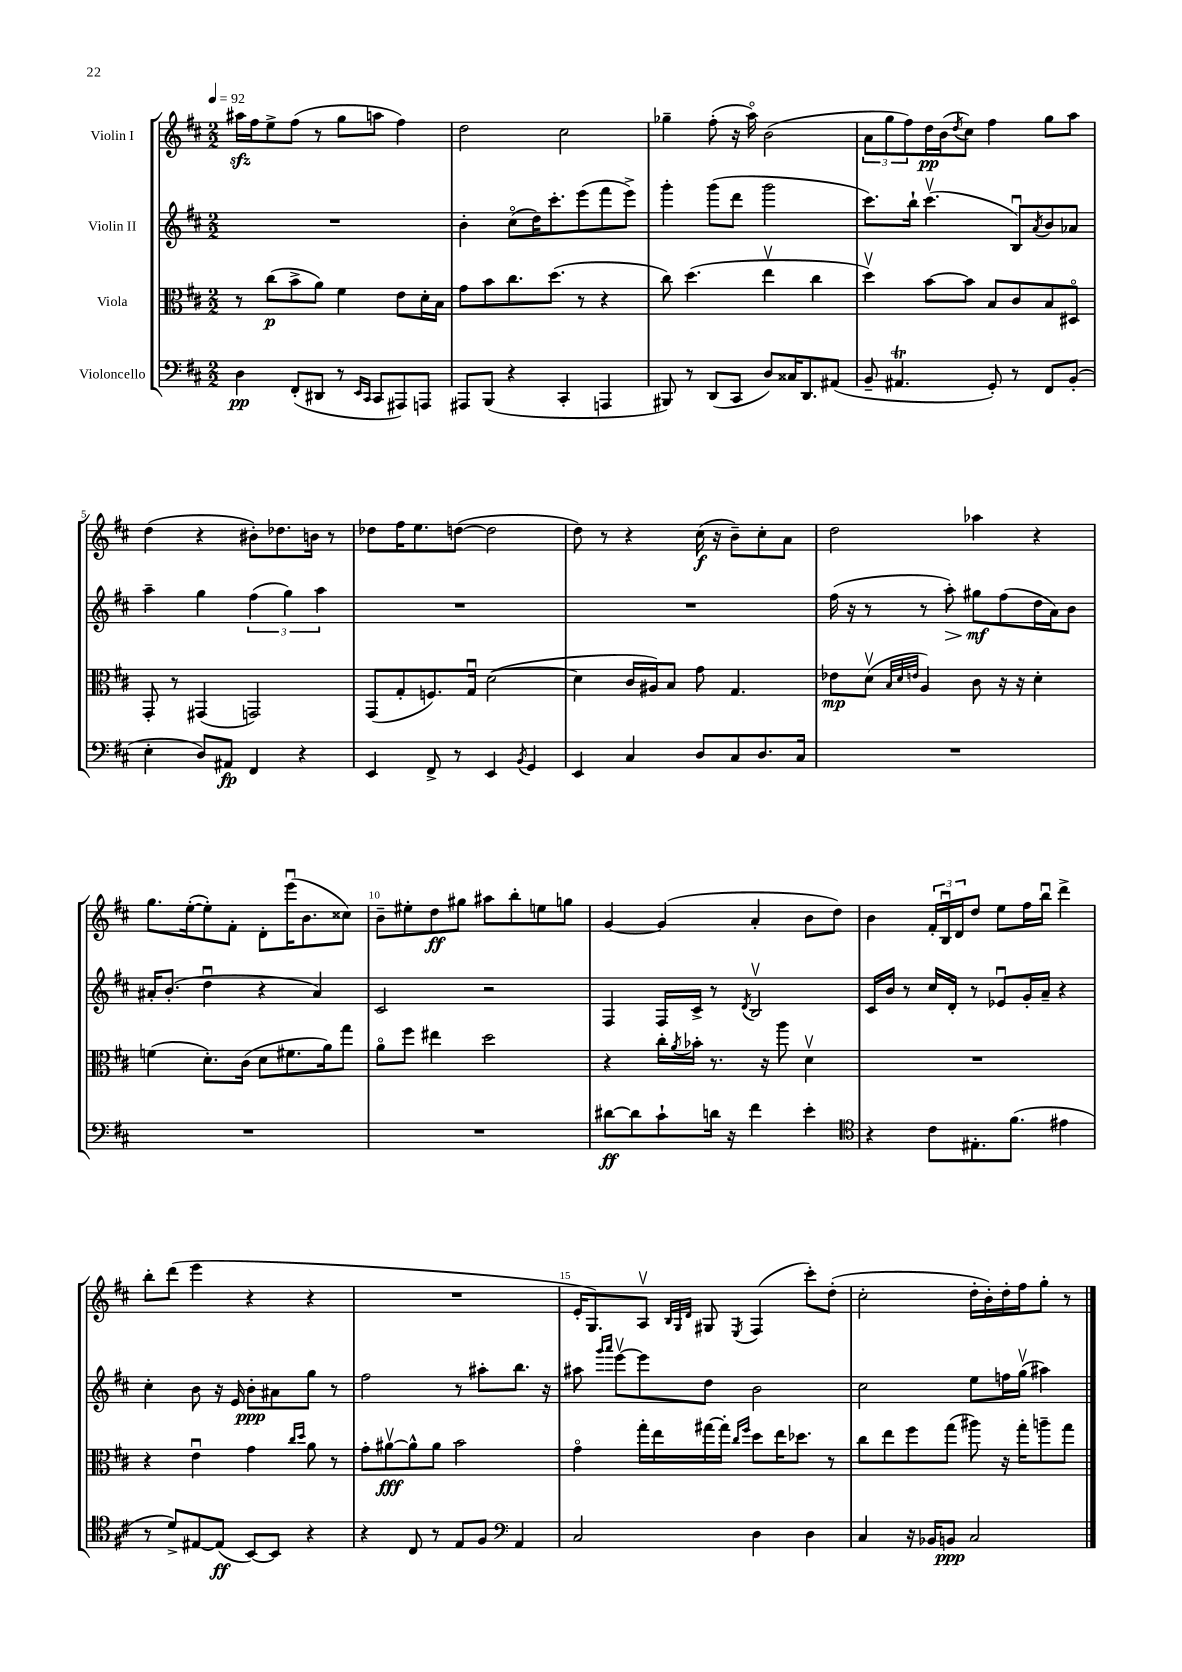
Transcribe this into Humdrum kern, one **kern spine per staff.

**kern	**kern	**kern	**kern
*staff4	*staff3	*staff2	*staff1
*clefF4	*clefC3	*clefG2	*clefG2
*k[f#c#]	*k[f#c#]	*k[f#c#]	*k[f#c#]
*M2/2	*M2/2	*M2/2	*M2/2
*MM92	*MM92	*MM92	*MM92
4D\	8r	1r	16aa#\LL
.	.	.	16ff#\J
.	(8cc#\L	.	8ee^\
(8FF#'/L	8b^\	.	(8ff#\J
8DD#/J	8a\J)	.	8r
8r	4f#\	.	8gg\L
16qqEE/LL	.	.	.
16qqCC#/JJ	.	.	.
8CC#/L	.	.	8aa\J
8AAA#/)	8e\L	.	4ff#\)
8AAA/J	16d'\L	.	.
.	16B\JJ	.	.
=	=	=	=
8AAA#/L	8g\L	4b'\	2dd\
(8BBB/J	8b\	.	.
4r	8.cc#\	(8cc#o\L	.
.	.	16dd\K)	.
.	(8.dd\J	8.ccc#'\	.
4CC#'/	.	.	2cc#\
.	8r	(8eee\	.
4AAA/	4r	8fff#\	.
.	.	8eee^\J)	.
=	=	=	=
8BBB#/)	8cc#\)	4ggg'\	4gg-~\
8r	(4.dd\	.	.
(8DD/L	.	(8ggg\L	(8ff#'\
8CC#/J	.	8ddd\J	16r
.	.	.	16aao\)
8D/L)	4eev\	2ggg\	(2b\
16C##/K	.	.	.
8.DD/	.	.	.
.	4cc#\	.	.
(8AA#/J	.	.	.
=	=	=	=
8BB~/	4ddv\)	8.ccc#\L)	12a\L
.	.	.	12gg\
4.AA#/	.	.	.
.	.	.	12ff#\)
.	.	16bb`\Jk	.
.	[8b\L	(4.ccc#v\	16dd\L
.	.	.	(16b\J
.	.	.	8qdd/
.	8b\]J	.	8cc#\J)
8GG'/)	8B/L	.	4ff#\
8r	8c#/	8Bu/L)	.
.	.	8qa/	.
8FF#/L	8B/	8b/	8gg\L
(8BB'/J	8D#o/J	8a-/J	8aa\J
=	=	=	=
4E'\	8GG'/	4aa~\	(4dd\
.	8r	.	.
8D/L)	(4GG#/	4gg\	4r
8AA#/J	.	.	.
4FF#/	2GG/)	(6ff#\	8b#'\L)
.	.	.	8.dd-\
.	.	6gg\)	.
4r	.	.	.
.	.	.	16b\Jk
.	.	6aa\	.
.	.	.	8r
=	=	=	=
4EE/	(8GG/L	1r	8dd-\L
.	8G'/	.	16ff#\K
.	.	.	8.ee\
8FF#^/	8.F/)	.	.
8r	.	.	([8dd\J
.	16Gu/Jk	.	.
4EE/	([2d\	.	2dd\]
8qBB/	.	.	.
4GG/	.	.	.
=	=	=	=
4EE/	4d\]	1r	8dd\)
.	.	.	8r
4C#/	16c#/LL	.	4r
.	16A#/J)	.	.
.	8B/J	.	.
8D/L	8g\	.	(16cc#\
.	.	.	16r
8C#/	4.G/	.	8b~\L)
8.D/	.	.	8cc#'\
.	.	.	8a\J
16C#/Jk	.	.	.
=	=	=	=
1r	8e-\L	(16ff#\	2dd\
.	.	16r	.
.	(8dv\J	8r	.
.	32qqB/LLL	.	.
.	32qqd/	.	.
.	32qqe/JJJ	.	.
.	4A/)	8r	.
.	.	8aa'\)	.
.	8c#\	8gg#\L	4aa-\
.	16r	(8ff#\	.
.	16r	.	.
.	4d'\	16dd\L	4r
.	.	16a\J)	.
.	.	8b\J	.
=	=	=	=
1r	(4f\	16a#'/LK	8.gg\L
.	.	(8.b'/J	.
.	.	.	([16ee'\k
.	8.d'\L)	4ddu\	8ee'\])
.	.	.	8f#'\J
.	(16c#\Jk	.	.
.	8d\L	4r	8d'\L
.	8.f#\	.	(16eeeu\K
.	.	.	8.b\
.	.	4a#/)	.
.	16a\k)	.	.
.	8gg\J	.	8cc##\J)
=	=	=	=
1r	8ao\L	2c#/	8b~\L
.	8ff#\J	.	8ee#'\
.	4ee#\	.	8dd\
.	.	.	8gg#\J
.	2dd\	2r	8aa#\L
.	.	.	8bb'\
.	.	.	8ee\
.	.	.	8gg\J
=	=	=	=
[8d#\L	4r	4F#/	[4g/
8d#\]	.	.	.
8c#`\	16cc#'\LL	16F#/LL	(4g/]
.	8qa/	.	.
.	16b-'\JJ	16c#^/JJ	.
16d\Jk	8.r	8r	.
16r	.	.	.
.	.	8qd/	.
4f#\	.	2Bv/	4a'/
.	16r	.	.
.	8aa\	.	.
4e'\	4dv\	.	8b\L
.	.	.	8dd\J)
=	=	=	=
*clefC4	*	*	*
4r	1r	16c#/LL	4b\
.	.	16b/JJ	.
.	.	8r	.
8c#\L	.	16cc#/LL	24f#'/LL
.	.	.	24Bu/
.	.	16d'/JJ	.
.	.	.	24d/J
8.E#'\	.	8r	8dd/J
.	.	8e-u/L	8ee\L
(8.f#\J	.	.	.
.	.	16g'/L	16ff#\L
.	.	16a~/JJ	16bbu\JJ
4e#\	.	4r	4ddd^\
=	=	=	=
8r	4r	4cc#'\	8bb'\L
8d^/L)	.	.	(8ddd\J
[8E#/	4eu\	8b\	4eee\
(8E#/]J	.	16r	.
.	.	16e/	.
[8BB/L)	4g\	8b'\L	4r
8BB/]J	.	8a#\	.
.	16qqcc#/LL	.	.
.	16qqdd/JJ	.	.
4r	8a\	8gg\J	4r
.	8r	8r	.
=	=	=	=
4r	8g'\L	2ff#\	1r
.	[8a#v\	.	.
8C#/	8a#^^\]	.	.
8r	8a#\J	.	.
8E/L	2b\	8r	.
8F#/J	.	8aa#'\L	.
*clefF4	*	*	*
4AA/	.	8.bb\J	.
.	.	16r	.
=	=	=	=
2C#/	4go\	8aa#\	16e'/LK
.	.	.	8.G/)
.	.	16qqggg/LL	.
.	.	16qqaaa/JJ	.
.	.	[8eeev\L	.
.	16gg'\LL	8eee\]	8Av/J
.	16ee\	.	.
.	.	.	32qqB/LLL
.	.	.	32qqG/
.	.	.	32qqd/JJJ
.	[16gg#\	8dd\J	8G#/
.	16gg#'\]JJ	.	.
.	16qqcc#/LL	.	.
.	16qqff#/JJ	.	8qE/
4D\	8dd\L	2b\	(4F#/
.	16ee\K	.	.
.	8.dd-\J	.	.
4D\	.	.	8ccc#'\L)
.	8r	.	(8dd'\J
=	=	=	=
4C#/	8cc#\L	2cc#\	2cc#'\
.	8ee\	.	.
16r	8ff#\	.	.
16BB-/LK	.	.	.
8BB/J	(8gg\J	.	.
2C#/	8aa#\)	8ee\L	16dd'\LL
.	.	.	16b'\)
.	16r	16ff\L	16dd'\
.	16gg'\LK	(16ggv\JJ	16ff#\J
.	8aa~\	4aa#\)	8gg'\J
.	8gg\J	.	8r
==	==	==	==
*-	*-	*-	*-
